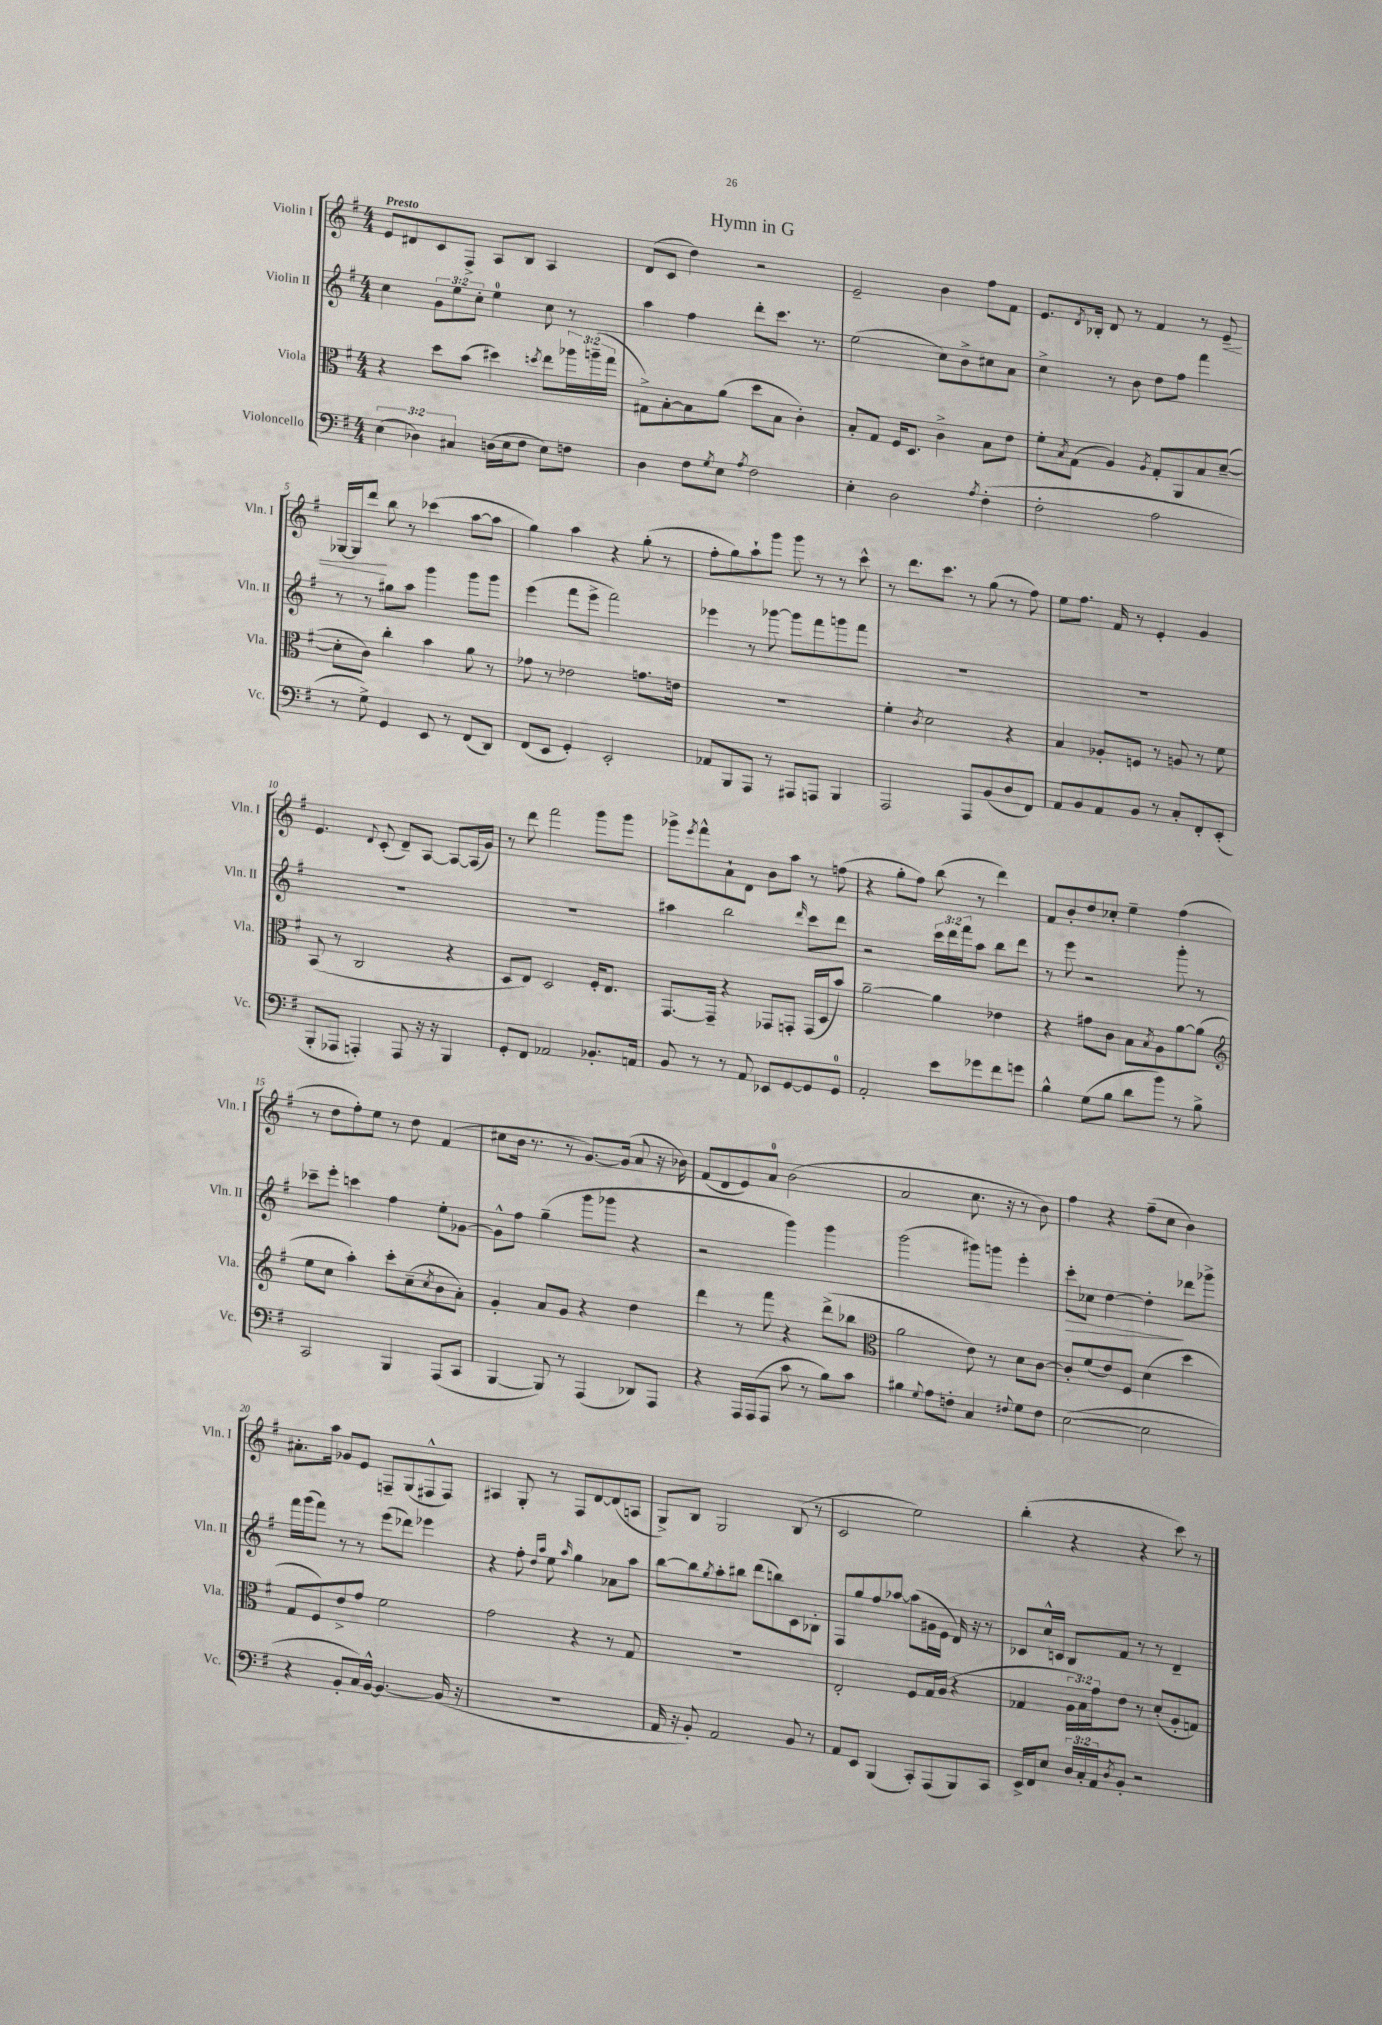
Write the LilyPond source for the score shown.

\header { title = "Hymn in G" }
<<
\new StaffGroup <<
\new Staff = "s0" \with { instrumentName = "Violin I" shortInstrumentName = "Vln. I" } {
    \clef treble \key g \major \numericTimeSignature \time 4/4 \tempo "Presto"
    e'8 dis'8 c'8 fis8-> a8 b8 a4 |
    d'8( c'8 d''4) r2 |
    e'2-- b'4 fis''8 fis'8 |
    e'8. \acciaccatura { d'8 } bes16-. d'8 r8 fis'4 r8 e'8--\< |
    ges16~ ges16 d'''8\! b''8 r8 ces'''4( a''8~ a''8 |
    g''4) a''4 r4 g''8-.( r8 |
    fis''8-. g''8) a''8-! g'''8 g'''8 r8 r8 c'''8-^ |
    r8 d'''8. c'''8. r8 g''8( r8 fis''8) |
    e''8 fis''8. fis'16 r8 e'4-. g'4 |
    e'4. \appoggiatura { d'8 } c'8-.( d'8--) a8~ a8~ a16( g'16) |
    r8 d'''8 fis'''2 g'''8 g'''8 |
    ges'''8-> \acciaccatura { e'''8 } fis'''8-^ a'8-! d'8 b'8 a''8 r8 f''8( |
    r4 g''8-. fis''8) b''8( r8 d'''4) |
    fis'8 b'8-. d''8 ces''8-. e''4-- fis''4( |
    r8 d''8 fis''8-.) e''8 r8 d''8 fis'4( |
    cis''8 b'16 r8. r8 g'8.~) g'16( a'8 r16 bes'16) |
    fis'8( d'8 e'8) a'8-0 b'2( |
    a'2 c''8. r16 r8 b'8) |
    fis''4 r4 fis''8--( c''8 b'4) |
    ais'8.-. a''16 ges'8 e'8 f8-- g8( fis8-^ fis8) |
    ais4 g8-. r8 fis8 d'8~ d'8( a8 |
    g8->) b8 g2 b8( r8 |
    c'2 e''2) |
    b''4-.( r4 r4 c'''8) r8 \bar "|." |
}
\new Staff = "s1" \with { instrumentName = "Violin II" shortInstrumentName = "Vln. II" } {
    \clef treble \key g \major \numericTimeSignature \time 4/4 \override Staff.TupletNumber.text = #tuplet-number::calc-fraction-text
    c''4 \tuplet 3/2 { g'8 e''8 c''8-. } e''4-0 c''8 r8 |
    a''4 fis''4 d'''8-. c'''8. r8. |
    e''2( c''8) b'8-> cis''8 a'8 |
    c''4-> r8 b'8 d''8 fis''8 fis'''4 |
    r8 r8 gis''8 a''8 g'''4 g'''8 g'''8 |
    e'''4( fis'''8 e'''8-> fis'''2) |
    ees'''4 r8 ges'''8~ ges'''8 fis'''8 g'''8 fis'''8 |
    R1 |
    R1 |
    R1 |
    R1 |
    ais''4 b''2 \grace { d'''16 } c'''8 d'''8 |
    r2 \tuplet 3/2 { c'''16 d'''16 fis'''16 } a''8 b''8 d'''8 |
    r8 e'''8 r2 g'''8-. r8 |
    ces'''8-- e'''8-. c'''4 fis''4 e''8-. ges'8~ |
    ges'8-^ fis''8 g''4--( g'''8 ges'''8 r4 |
    r2 g'''4) g'''4 |
    g'''2( gis'''8) g'''8 e'''4-. |
    c'''8-.\> ces''8 d''4~ d''4-.\! des'''8 ges'''8-> |
    fis'''16 g'''16( fis'''8) r8 r8 e'''8( des'''8) ees'''4 |
    r4 fis''8-. \grace { d''16 a''16 } e''8 \grace { a''16 } g''4 aes'8 a''8 |
    b''8~ b''8 \acciaccatura { g''8 } a''8-. bis''8 d'''8( b''8) c'8 bes8-. |
    fis8 g''8 fis''8 aes''8~ aes''8( gis'16 e'16 d'16) r16 r8 |
    ces'8 c''16-^ c'16 b8 fis'8 r8 r8 d'4-- \bar "|." |
}
\new Staff = "s2" \with { instrumentName = "Viola" shortInstrumentName = "Vla." } {
    \clef alto \key g \major \numericTimeSignature \time 4/4 \override Staff.TupletNumber.text = #tuplet-number::calc-fraction-text
    r4 d''8 b'8( dis''4) \acciaccatura { d''8 } e''8 \tuplet 3/2 { aes''16 a''16--( g''16 } |
    gis8->) b8~-. b8 a'8( d''8 b8 c'4-.) |
    b8-. g8 fis16 d8. c'4-> b8 e'8 |
    fis'8-. \acciaccatura { b8 } g8( a4) \acciaccatura { a8 } g8-. a,8 b8 d'8~--( |
    d'8-. c'8) c''4-. b'4 a'8 r8 |
    ges'8 r8 ees'2 g'8. e'16 |
    R1 |
    fis'4-. \acciaccatura { c'8 } d'2 r4 |
    b4 aes8-. f8 r8 a8 r8 fis'8 |
    b,8( r8 c2 r4 |
    d8 e8) d2 fis16-. e8. |
    g,8.~ g,16-- r4 ges,8 g,8-. g,16( d16 b'8) |
    a'2~-- a'4 ees'4 |
    r4 gis'8 c'8 b8 \acciaccatura { b8 } a8 a'8~ a'8( |
    \clef treble e''8 c''8 a''4-.) c'''8-. c''8--( \acciaccatura { c''8 } b'8 a'8-.) |
    g'4-. a'8 g'8 r4 d''4 |
    d'''4 r8 fis'''8 r4 d'''8->( bes''8 |
    \clef alto a'2 e'8) r8 d'8 c'8~ |
    c'8-. fis'8( e'8) fis8 d'4( d''4 |
    g8 fis8) e'8-> g'8 fis'2 |
    g'2 r4 r8 g8 |
    R1 |
    e2-. fis8 g16 a16( r4 |
    ges4 \tuplet 3/2 { a16 b16) g'16 } e'8 r8 d'8-.( a8-. g8) \bar "|." |
}
\new Staff = "s3" \with { instrumentName = "Violoncello" shortInstrumentName = "Vc." } {
    \clef bass \key g \major \numericTimeSignature \time 4/4 \override Staff.TupletNumber.text = #tuplet-number::calc-fraction-text
    \tuplet 3/2 { e4( des4) cis4 } d16( e16 fis8 e8) f8 |
    d4 fis8 \acciaccatura { g8 } e8 \acciaccatura { a8 } fis2 |
    e4-. d2 \acciaccatura { a8 } fis4-.( |
    fis2-. a2 |
    r8 g8->) g,4 e,8 r8 fis,8( d,8) |
    fis,8( e,8 g,4-.) e,2-. |
    aes,8 b,,8 a,,8 r8 ais,,8 a,,8 b,,4 |
    a,,2 a,,8 b,8( d8 fis,8) |
    a,8 b,8 a,8 b,8 r8 c8-. fis,8-. e,8-.( |
    b,,8-. aes,,8 a,,4-.) a,,8 r16 r16 b,,4 |
    g,8-. fis,8 aes,2 bes,8.-. a,16 |
    b,8 r8 r8 a,8 ees,8 g,8~ g,8 g,8-0 |
    a,2-. e'8 ges'8 fis'8 g'8 |
    b4-^ g8( b8 d'8 b'8) r8 b8-> |
    c,2 b,,4 a,,8( c,8 |
    b,,4~ b,,8) r8 a,,4( des,8) a,,8 |
    r4 a,,16 a,,16( a,,8 c'8 r8 b8) c'8 |
    bis4 \appoggiatura { g8 } a8 f8-. c4 \appoggiatura { fis8 } g8 fis8 |
    e2~( e2 |
    r4 b,8-. c16) b,16~-^ b,4.~ b,16( r16 |
    R1 |
    a,16 r16 b,8-.) a,2 b,8 r8 |
    a,8 e,8 b,,4( c,8-.) a,,8( b,,8) c,8 |
    e,16-> fis,16 e8 \tuplet 3/2 { d16 c16-. a,16 } \acciaccatura { d8 } b,8-. r2 \bar "|." |
}
>>
>>
